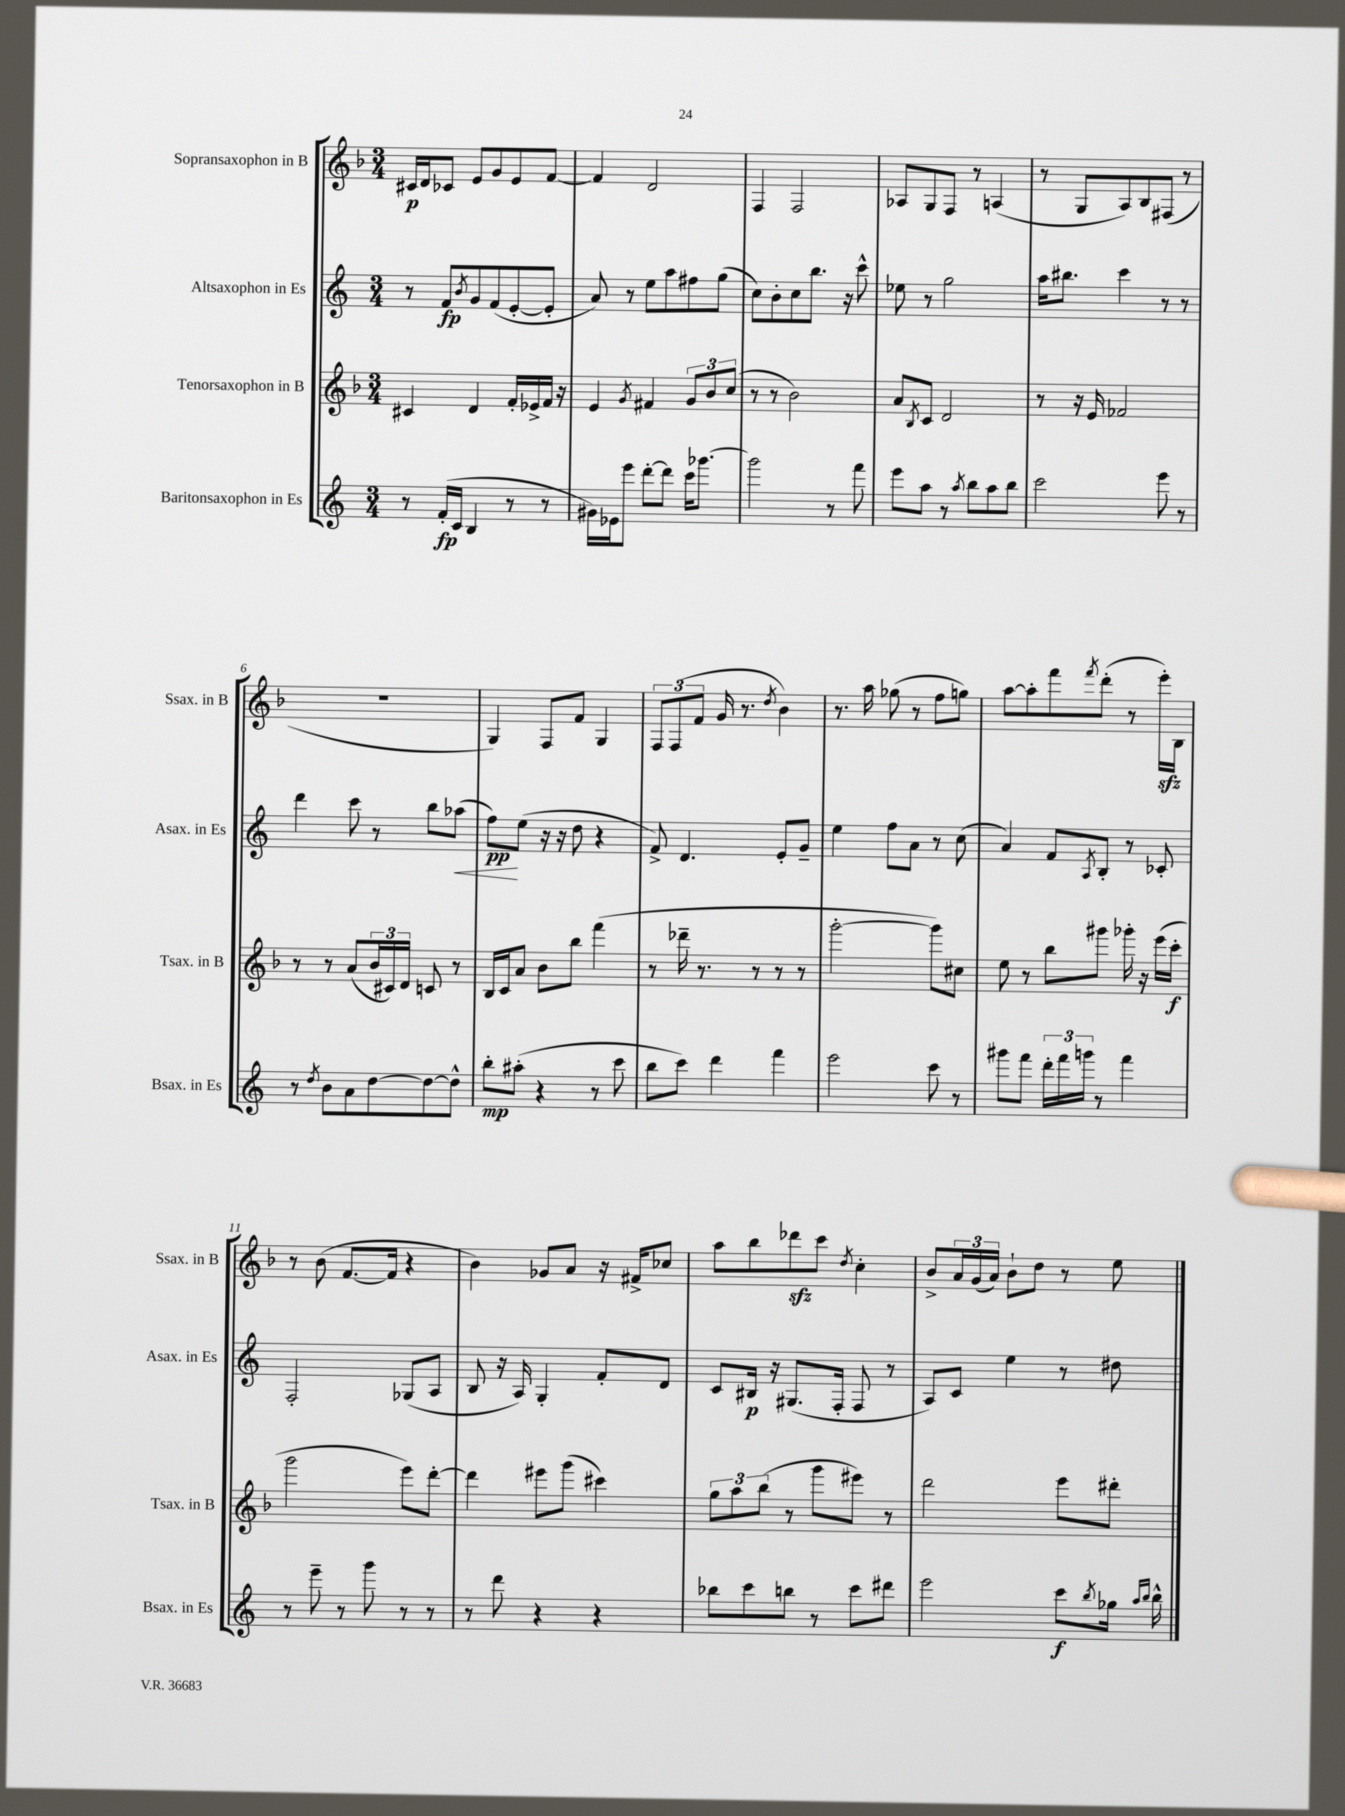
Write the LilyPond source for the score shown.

<<
\new StaffGroup <<
\new Staff = "s0" \with { instrumentName = "Sopransaxophon in B" shortInstrumentName = "Ssax. in B" } {
    \clef treble \key f \major \numericTimeSignature \time 3/4
    cis'16\p d'16 ces'8 e'8 g'8 e'8 f'8~ |
    f'4 d'2 |
    f4 f2 |
    aes8 g8 f8 r8 a4( |
    r8 g8 a8) bes8 fis8( r8 |
    R2. |
    g4) f8 f'8 g4 |
    \tuplet 3/2 { f8 f8( f'8 } g'16 r8. \acciaccatura { d''8 } bes'4) |
    r8. a''16 ges''8( r8 f''8 g''8) |
    a''8~ a''8-. f'''8 \acciaccatura { f'''8 } d'''8-.( r8 e'''16-.\sfz) bes16 |
    r8 bes'8( f'8.~ f'16 r4 |
    bes'4) ges'8 a'8 r16 fis'16-> ces''8 |
    a''8 bes''8 des'''8\sfz c'''8 \acciaccatura { d''8 } c''4-. |
    bes'8-> \tuplet 3/2 { a'16 g'16( a'16) } bes'8-! d''8 r8 e''8 \bar "|." |
}
\new Staff = "s1" \with { instrumentName = "Altsaxophon in Es" shortInstrumentName = "Asax. in Es" } {
    \clef treble \key c \major \numericTimeSignature \time 3/4
    r8 f'8\fp \acciaccatura { b'8 } g'8 f'8( e'8~-. e'8-. |
    a'8) r8 e''8 a''8 fis''8 g''8( |
    c''8) b'8-. c''8 b''8. r16 c'''8-^ |
    ees''8 r8 g''2 |
    a''16 bis''8. c'''4 r8 r8 |
    d'''4 c'''8 r8 b''8 aes''8\<( |
    f''8\pp\!) e''8( r16 r16 d''8 r4 |
    f'8->) d'4. e'8-. g'8-- |
    e''4 f''8 a'8 r8 c''8( |
    a'4) f'8 \acciaccatura { a8 } b8-. r8 ces'8-. |
    f2-. ges8( a8 |
    b8 r16 a16) g4-. f'8-. d'8 |
    c'8 bis16\p r16 gis8.( f16-. f8 r8 |
    a8) c'8 e''4 r8 dis''8 \bar "|." |
}
\new Staff = "s2" \with { instrumentName = "Tenorsaxophon in B" shortInstrumentName = "Tsax. in B" } {
    \clef treble \key f \major \numericTimeSignature \time 3/4
    cis'4 d'4 f'16-. ees'16-> f'16 r16 |
    e'4 \acciaccatura { g'8 } fis'4 \tuplet 3/2 { g'8 bes'8 c''8( } |
    r8 r8 bes'2) |
    a'8 \acciaccatura { bes8 } c'8 d'2 |
    r8 r16 e'16 fes'2 |
    r8 r8 a'8( \tuplet 3/2 { bes'16 cis'16) d'16 } c'8 r8 |
    bes16 c'16 a'8 bes'8 bes''8 f'''4( |
    r8 des'''16-- r8. r8 r8 r8 |
    g'''2~-. g'''8) cis''8 |
    e''8 r8 bes''8 gis'''8 ges'''16-. r16 e'''16( c'''16-.\f |
    g'''2 e'''8) d'''8~-. |
    d'''4 eis'''8 g'''8( cis'''4) |
    \tuplet 3/2 { g''8 a''8 bes''8( } r8 g'''8 eis'''8) r8 |
    d'''2 e'''8 dis'''8-. \bar "|." |
}
\new Staff = "s3" \with { instrumentName = "Baritonsaxophon in Es" shortInstrumentName = "Bsax. in Es" } {
    \clef treble \key c \major \numericTimeSignature \time 3/4
    r8 f'16-.\fp( c'16 b4 r8 r8 |
    gis'16) ees'16 e'''8 d'''8~-. d'''8 c'''16 ges'''8.~ |
    ges'''2 r8 f'''8 |
    e'''8 a''8 r8 \acciaccatura { a''8 } b''8 a''8 b''8 |
    c'''2 e'''8 r8 |
    r8 \acciaccatura { d''8 } b'8 a'8 d''8~ d''8~ d''8-^ |
    b''8-.\mp ais''8-.( r4 r8 c'''8 |
    b''8 c'''8) d'''4 f'''4 |
    e'''2 c'''8 r8 |
    gis'''8 f'''8 \tuplet 3/2 { d'''16-. f'''16 g'''16 } r8 f'''4 |
    r8 e'''8-- r8 g'''8 r8 r8 |
    r8 d'''8 r4 r4 |
    bes''8 c'''8 b''8 r8 c'''8 dis'''8 |
    e'''2 c'''8\f \acciaccatura { b''8 } ges''16 \grace { a''16 b''16 } b''16-^ \bar "|." |
}
>>
>>
